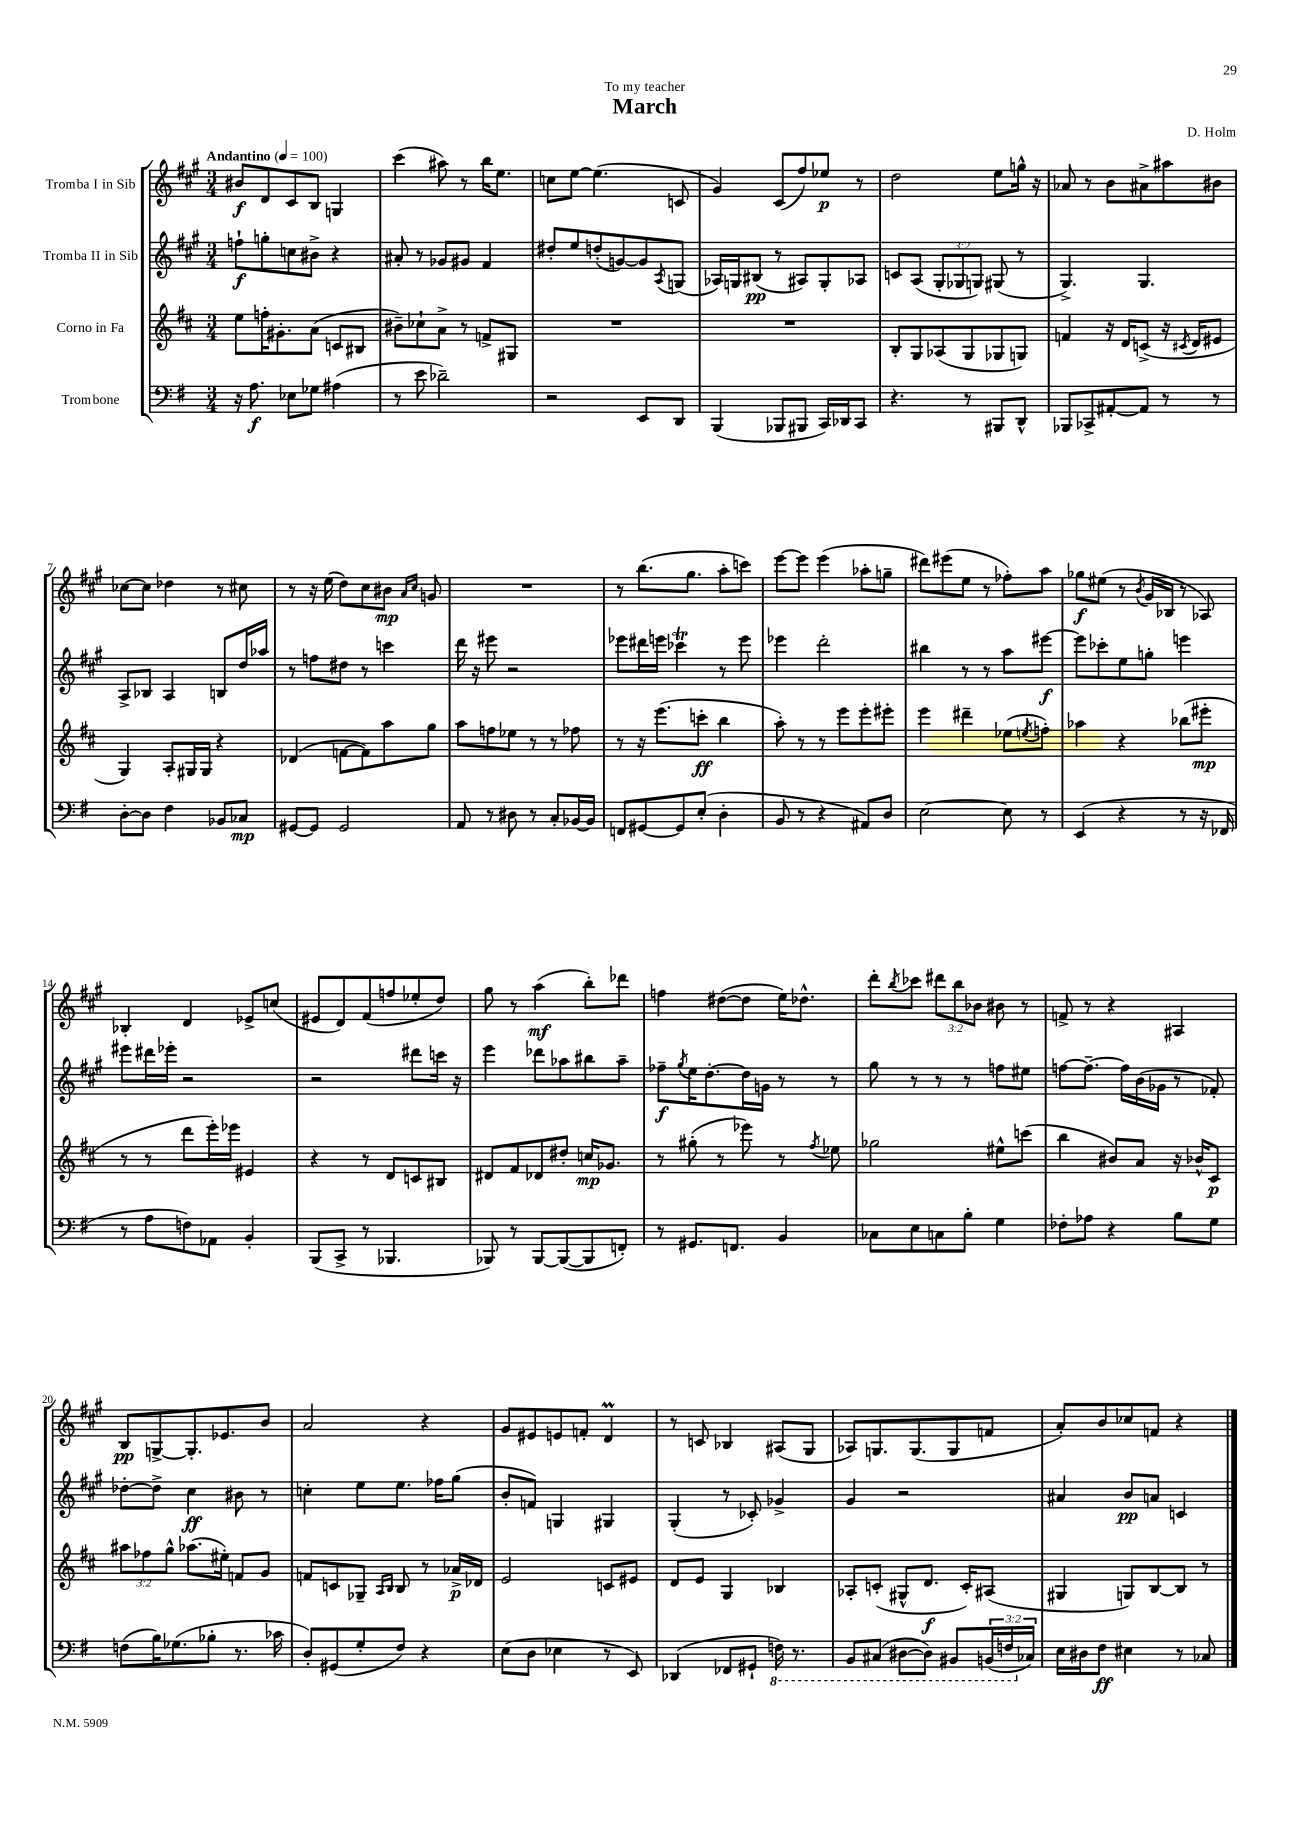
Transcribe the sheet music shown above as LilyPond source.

\header { title = "March" composer = "D. Holm" dedication = "To my teacher" }
<<
\new StaffGroup <<
\new Staff = "s0" \with { instrumentName = "Tromba I in Sib" } {
    \clef treble \key a \major \numericTimeSignature \time 3/4 \override Staff.TupletNumber.text = #tuplet-number::calc-fraction-text \tempo "Andantino" 4 = 100
    bis'8\f d'8 cis'8 b8 g4 |
    cis'''4( ais''8) r8 b''16 e''8. |
    c''8 e''8~ e''4.( c'8 |
    gis'4) cis'8( fis''8) ees''8\p r8 |
    d''2 e''8 g''16-^ r16 |
    aes'8 r8 b'8 ais'8-> ais''8 bis'8 |
    ces''8~ ces''8 des''4 r8 cis''8 |
    r8 r16 e''16( d''8) cis''8 bis'8\mp \grace { a'16 cis''16 } g'8 |
    R2. |
    r8 b''8.( gis''8. a''8-. c'''8) |
    e'''8~ e'''8 e'''4( aes''8-. g''8-- |
    dis'''8) eis'''8( e''8 r8 fes''8-.) a''8 |
    ges''8\f eis''8( r8 \acciaccatura { b'8 } gis'16 bes16 r8 aes8) |
    bes4-. d'4 ees'8-> c''8( |
    eis'8 d'8) fis'8( f''8 ees''8-. d''8) |
    gis''8 r8 a''4\mf( b''8-.) des'''8 |
    f''4 dis''8~( dis''8 e''16) des''8.-^ |
    d'''8-. \acciaccatura { b''8 } ces'''8 \tuplet 3/2 { dis'''8 b''8 bes'8 } bis'8 r8 |
    f'8-> r8 r4 ais4 |
    b8\pp g8~-> g8.-. ees'8. b'8 |
    a'2 r4 |
    gis'8 eis'8 e'8 f'8-. d'4\prall |
    r8 c'8 bes4 ais8( gis8 |
    aes8) g8. g8.( g8 f'8 |
    a'8-.) b'8 ces''8 f'8 r4 \bar "|." |
}
\new Staff = "s1" \with { instrumentName = "Tromba II in Sib" } {
    \clef treble \key a \major \numericTimeSignature \time 3/4 \override Staff.TupletNumber.text = #tuplet-number::calc-fraction-text
    f''8-!\f g''8-. c''8 bis'8-> r4 |
    ais'8-. r8 ges'8 gis'8 fis'4 |
    dis''8-. e''8 d''8-.( g'8~) g'8 \acciaccatura { a8 } g8( |
    aes16) g16 bis8\pp( r8 ais8) g8-. aes8 |
    c'8 a8( \tuplet 3/2 { gis8-. ges8 g8) } gis8( r8 |
    gis4.->) gis4. |
    a8-> bes8 a4 b8 d''16 aes''16 |
    r8 f''8 dis''8 r8 c'''4 |
    d'''16 r16 eis'''8 r2 |
    ees'''8 dis'''16 e'''16 ces'''4\trill r8 e'''8 |
    ees'''4 d'''2-. |
    bis''4 r8 r8 a''8 eis'''8~\f |
    eis'''8 ces'''8-. e''8 g''8-. e'''4 |
    eis'''8 dis'''16 ees'''16-. r2 |
    r2 dis'''8 c'''16 r16 |
    e'''4 des'''8 aes''8 bis''8 aes''8-- |
    fes''8--\f \acciaccatura { gis''8 } e''16 d''8.~-. d''16 g'16 r8 r8 |
    gis''8 r8 r8 r8 f''8 eis''8 |
    f''8~ f''8.~-- f''16 b'16( ges'16 r8 fes'8-.) |
    des''8~-. des''8-> cis''4\ff bis'8 r8 |
    c''4-. e''8 e''8. fes''16 gis''8( |
    b'8-. f'8) g4 gis4 |
    gis4-.( r8 ces'8-.) ges'4-> |
    gis'4 r2 |
    ais'4 b'8\pp a'8 c'4 \bar "|." |
}
\new Staff = "s2" \with { instrumentName = "Corno in Fa" } {
    \clef treble \key d \major \numericTimeSignature \time 3/4 \override Staff.TupletNumber.text = #tuplet-number::calc-fraction-text
    e''8 f''16-. gis'8.-. a'8( c'8 bis8 |
    bis'8--) ces''8-! a'8-> r8 f'8-> gis8 |
    R2. |
    R2. |
    b8-. g8 aes8( g8 ges8 g8) |
    f'4 r16 d'16 c'8->( r16 \acciaccatura { cis'8 } d'16 eis'8 |
    g4) a8-. gis16 gis16 r4 |
    des'4( f'8~ f'8) a''8 g''8 |
    a''8 f''8 ees''8 r8 r8 fes''8 |
    r8 r16 e'''8.( c'''8-.\ff b''4 |
    a''8-.) r8 r8 e'''8 e'''8-. eis'''8-. |
    e'''4 dis'''4-- ees''8( \acciaccatura { e''8 } f''8-.) |
    aes''4 r4 bes''8( eis'''8-.\mp |
    r8 r8 d'''8 e'''16-.) ees'''16 eis'4 |
    r4 r8 d'8 c'8 bis8 |
    dis'8 fis'8 des'8 dis''8-. c''16\mp ges'8. |
    r8 gis''8-.( r8 ees'''8) r8 \acciaccatura { fis''8 } ees''8 |
    ges''2 eis''8-^ c'''8( |
    b''4 bis'8) a'8 r16 bes'16-^ cis'8\p |
    \tuplet 3/2 { ais''8 fes''8 g''8-^ } aes''8.( eis''16-.) f'8 g'8 |
    f'8 c'8 ges8-- \grace { a16 b16 } b8 r8 aes'16->\p des'16 |
    e'2 c'8 eis'8 |
    d'8 e'8 g4 bes4 |
    aes8-. c'8-.( gis8-^ d'8.\f c'16-.) ais8( |
    gis4 g8) b8~ b8 r8 \bar "|." |
}
\new Staff = "s3" \with { instrumentName = "Trombone" } {
    \clef bass \key g \major \numericTimeSignature \time 3/4 \override Staff.TupletNumber.text = #tuplet-number::calc-fraction-text
    r16 a8.\f ees8 ges8 ais4( |
    r8 e'8 des'2--) |
    r2 e,8 d,8 |
    b,,4( bes,,8 bis,,8 c,16) des,16 c,8 |
    r4. r8 bis,,8 d,8-^ |
    bes,,8 ces,8-> ais,8~-. ais,8 r8 r8 |
    d8~-. d8 fis4 bes,8 ces8\mp |
    gis,8~ gis,8 gis,2 |
    a,8 r8 dis8 r8 c8-. bes,16~ bes,16 |
    f,8 gis,8~ gis,8 e8-.( d4-. |
    b,8 r8 r4 ais,8) d8 |
    e2~ e8 r8 |
    e,4( r4 r8 r16 fes,16 |
    r8 a8 f8) aes,8 b,4-. |
    b,,8( c,8-> r8 bes,,4. |
    bes,,8) r8 bes,,8~ bes,,8~( bes,,8 f,8-.) |
    r8 gis,8. f,8. b,4 |
    ces8 e8 c8 b8-. g4 |
    fes8-. aes8 r4 b8 g8 |
    f8( b16) ges8.( bes8-. r8. ces'16 |
    d8-.) gis,8( g8-. fis8) r4 |
    e8( d8 ees4 r8 e,8) |
    des,4( fes,8 gis,8-! \ottava #-1 f,16) r8. |
    b,,8 cis,8( dis,8~ dis,8) bis,,8 \tuplet 3/2 { b,,16( f,16 \ottava #0 ces16) } |
    e16 dis16 fis8\ff eis4 r8 ces8 \bar "|." |
}
>>
>>
